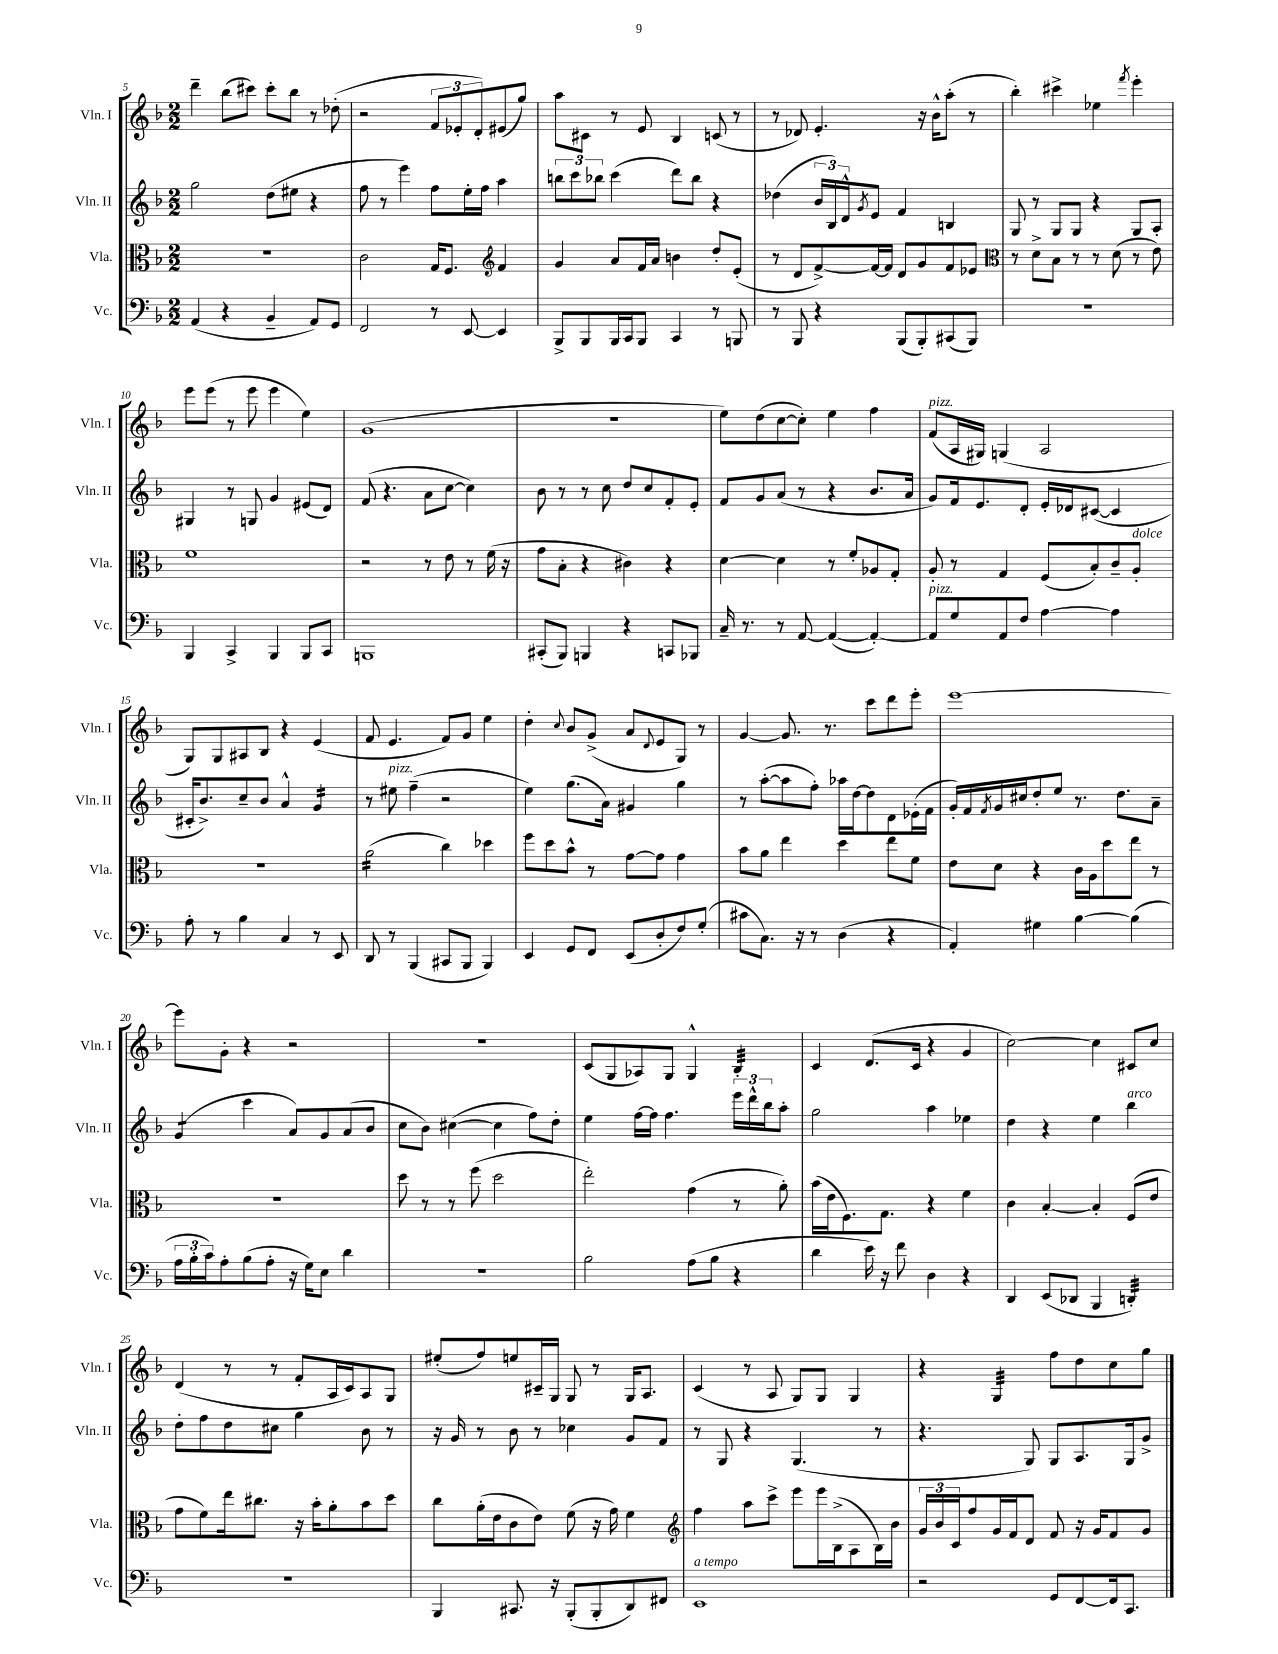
<<
\new StaffGroup <<
\new Staff = "s0" \with { instrumentName = "Vln. I" shortInstrumentName = "Vln. I" } {
    \clef treble \key f \major \numericTimeSignature \time 2/2
    d'''4-- bes''8( cis'''8) cis'''8-. bes''8 r8 des''8-.( |
    r2 \tuplet 3/2 { f'8 ees'8-. d'8-.) } eis'8( g''8) |
    a''8 cis'8 r8 e'8 bes4 c'8( r8 |
    r8 des'8) e'4.-. r16 bes'16-^ a''8-.( r8 |
    bes''4-.) cis'''4-> ees''4 \acciaccatura { f'''8 } e'''4-. |
    e'''8 e'''8( r8 e'''8 e'''4 e''4) |
    g'1( |
    R1 |
    e''8) d''8( c''8~ c''8-.) e''4 f''4 |
    f'8^\markup { \italic "pizz." }( a16 gis16) g4( a2 |
    g8) g8 ais8 bes8 r4 e'4( |
    f'8 e'4. f'8) g'8 e''4 |
    d''4-. \appoggiatura { c''8 } bes'8 g'8->( a'8 \appoggiatura { d'8 } e'8 g8) r8 |
    g'4~ g'8. r8. c'''8 d'''8 e'''8-. |
    e'''1~ |
    e'''8 g'8-. r4 r2 |
    R1 |
    c'8( g8 aes8) g8 g4-^ bes4:32-. |
    c'4 d'8.( c'16 r4 g'4 |
    c''2~) c''4 cis'8 c''8 |
    d'4( r8 r8 f'8-. a16 c'16) a8 g8 |
    eis''8-.( f''8) e''8 cis'16-- g16 g8 r8 g16 a8. |
    c'4( r8 a8 g8) g8 g4 |
    r4 g4:32 f''8 d''8 c''8 g''8 \bar "|." |
}
\new Staff = "s1" \with { instrumentName = "Vln. II" shortInstrumentName = "Vln. II" } {
    \clef treble \key f \major \numericTimeSignature \time 2/2
    g''2 d''8( eis''8 r4 |
    f''8 r8 e'''4) f''8 e''16-. f''16 a''4 |
    \tuplet 3/2 { b''8 c'''8 bes''8 } c'''4( d'''8) bes''8 r4 |
    des''4( \tuplet 3/2 { bes'16 bes16) d'16-^ } \acciaccatura { g'8 } e'8 f'4 b4 |
    g8 r8 g8 g8 r4 g8 a8-. |
    gis4 r8 g8 g'4 eis'8( d'8) |
    f'8( r4. a'8 c''8~ c''4) |
    bes'8 r8 r8 c''8 d''8 c''8 f'8-. e'8-. |
    f'8 g'8 a'8( r8 r4 bes'8. a'16 |
    g'8) f'16 e'8. d'8-. e'16-. des'16 cis'8~( cis'4 |
    cis'16-. bes'8.->) c''8-- bes'8 a'4-^ g'4:16 |
    r8 eis''8^\markup { \italic "pizz." } f''4--( r2 |
    e''4) g''8.( a'16) gis'4 g''4 |
    r8 a''8~-.( a''8 f''8-.) aes''16 d''16~ d''8 d'8 ees'16-.( f'16 |
    g'16-.) f'16 \acciaccatura { f'8 } g'16 cis''16 d''8-. e''8 r8. d''8. a'8-- |
    g'4:8( c'''4 a'8) g'8 a'8( bes'8 |
    c''8 bes'8) cis''4~( cis''4 f''8) d''8-. |
    e''4 f''16~ f''16 f''4. \tuplet 3/2 { e'''16 d'''16-^ bes''16 } a''8-. |
    g''2 a''4 ees''4 |
    d''4 r4 e''4 bes''4^\markup { \italic "arco" } |
    d''8-. f''8 d''8 cis''8 g''4 bes'8 r8 |
    r16 g'16 r8 bes'8 r8 ces''4 g'8 f'8 |
    r8 g8 r4 g4.( r8 |
    r4. g8) g8 a8. g16 g'8-> \bar "|." |
}
\new Staff = "s2" \with { instrumentName = "Vla." shortInstrumentName = "Vla." } {
    \clef alto \key f \major \numericTimeSignature \time 2/2
    R1 |
    c'2 g16 f8. \clef treble f'4 |
    g'4 a'8 f'16 a'16 b'4 d''8-. e'8-.( |
    r8 d'8 f'8~->) f'16~ f'16 d'8 g'8 f'8 ees'8 |
    \clef alto r8 d'8-> bes8 r8 r8 d'8( r8 e'8) |
    f'1 |
    r2 r8 e'8 r8 f'16( r16 |
    g'8 bes8-. r4 cis'4) r4 |
    d'4~ d'4 r8 f'8-. aes8 g8-. |
    a8-. r8 g4 f8( bes8-.) c'8-- a8-.^\markup { \italic "dolce" } |
    r1 |
    a'2:16( c''4) des''4 |
    f''8 d''8 bes'8-^ r8 g'8~ g'8 g'4 |
    bes'8 a'8 e''4 d''4 e''8 f'8 |
    e'8 d'8 r4 c'16 a16 d''8 e''8 r8 |
    R1 |
    d''8 r8 r8 f''8( d''2 |
    e''2-.) g'4( r8 a'8-.) |
    bes'16( e'16 f8.) g8. r4 f'4 |
    c'4 bes4~-. bes4-. f8( e'8 |
    g'8 f'8) e''16 cis''8. r16 bes'16-. a'8-. bes'8 d''8 |
    c''8 a'16-.( e'16 c'8 e'8) f'8( r16 g'16) f'4 |
    \clef treble f''4 a''8 c'''8-> e'''8 e'''16 bes16->( a8 bes16) bes'16 |
    \tuplet 3/2 { g'16 bes'16 c'16 } f''8 g'16 f'16 d'8 f'8 r16 g'16 f'8 g'8 \bar "|." |
}
\new Staff = "s3" \with { instrumentName = "Vc." shortInstrumentName = "Vc." } {
    \clef bass \key f \major \numericTimeSignature \time 2/2
    a,4( r4 bes,4-- a,8) g,8 |
    f,2 r8 e,8~ e,4 |
    bes,,8-> bes,,8 bes,,16 c,16 bes,,8 c,4 r8 b,,8 |
    r8 bes,,8 r4 bes,,8( bes,,8-.) cis,8( bes,,8) |
    r1 |
    bes,,4 c,4-> bes,,4 bes,,8 c,8 |
    b,,1 |
    cis,8-.( bes,,8) b,,4 r4 c,8 bes,,8 |
    c16-- r8. r8 a,8~ a,4~( a,4~-.) |
    a,8^\markup { \italic "pizz." } g8 a,8 f8 a4~ a4 |
    a8-. r8 bes4 c4 r8 e,8 |
    d,8 r8 bes,,4( cis,8 bes,,8 bes,,4) |
    e,4 g,8 f,8 e,8( d8-. f8) g8-.( |
    cis'8 c8.) r16 r8 d4( r4 |
    a,4-.) gis4 bes4~ bes4( |
    \tuplet 3/2 { a16 bes16-. c'16) } a8-. bes8( a8-. r16 g16) e8 d'4 |
    R1 |
    bes2 a8( bes8 r4 |
    d'4 e'16) r16 f'8 d4 r4 |
    d,4 e,8( des,8 bes,,4 d,4:32-.) |
    r1 |
    bes,,4 cis,8. r16 bes,,8-.( bes,,8-. d,8) fis,8 |
    e,1^\markup { \italic "a tempo" } |
    r2 g,8 f,8~ f,16 c,8. \bar "|." |
}
>>
>>
\layout { \context { \Score currentBarNumber = #5 } }
